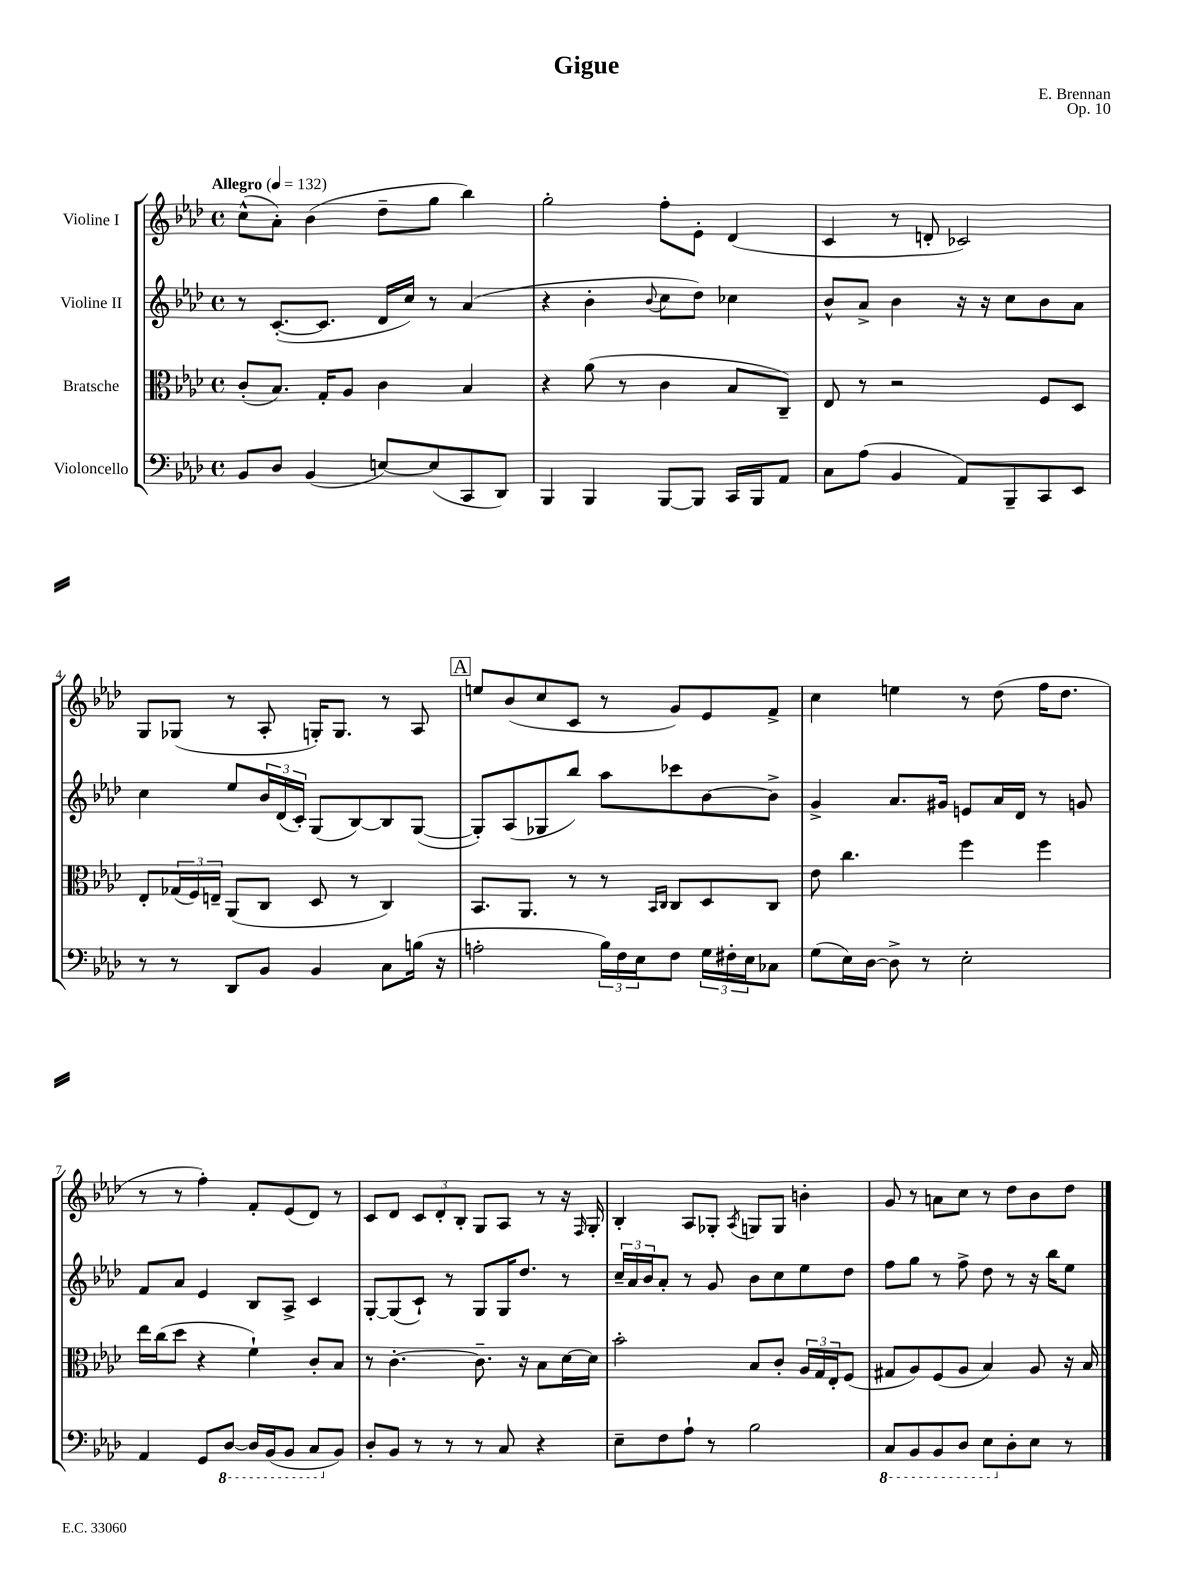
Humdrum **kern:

**kern	**kern	**kern	**kern
*staff4	*staff3	*staff2	*staff1
*clefF4	*clefC3	*clefG2	*clefG2
*k[b-e-a-d-]	*k[b-e-a-d-]	*k[b-e-a-d-]	*k[b-e-a-d-]
*M4/4	*M4/4	*M4/4	*M4/4
*met(c)	*met(c)	*met(c)	*met(c)
*MM132	*MM132	*MM132	*MM132
8BB-	(8c'	8r	(8cc^^
8D-	8.B-)	([8.c'	8a-')
(4BB-	.	.	(4b-
.	16G'	8.c]	.
.	8A-	.	.
[8E)	4c	16d-	8dd-~
.	.	16cc)	.
(8E]	.	8r	8gg
8CC	4B-	(4a-	4bb-)
8DD-)	.	.	.
=	=	=	=
4BBB-	4r	4r	2gg'
4BBB-	(8a-	4b-'	.
.	8r	.	.
.	.	8qqb-	.
[8BBB-	4c	8cc	8ff'
8BBB-]	.	8dd-)	8e-'
16CC	8B-	4cc-	(4d-
16BBB-	.	.	.
8AA-	8C~)	.	.
=	=	=	=
8C	8E-	8b-^^	4c
(8A-	8r	8a-^	.
4BB-	2r	4b-	8r
.	.	.	8d'
8AA-)	.	16r	2c-)
.	.	16r	.
8BBB-~	.	8cc	.
8CC	8F	8b-	.
8EE-	8D-	8a-	.
=	=	=	=
8r	8E-'	4cc	8G
8r	(24G-	.	(8G-
.	24F)	.	.
.	24E~	.	.
8DD-	(8AA-	8ee-	8r
8BB-	8C	24b-	8A-'
.	.	(24d-	.
.	.	24c')	.
4BB-	8D-	(8G	16G')
.	.	.	8.G
.	8r	[8B-)	.
8C	4C)	8B-]	8r
(16B	.	([8G	8A-
16r	.	.	.
=	=	=	=
2A'	8.BB-	8G'])	8ee
.	.	(8A-	(8b-
.	8.AA-	.	.
.	.	8G-	8cc
.	8r	8bb-)	8c
24B-)	8r	8aa-	8r
24F	.	.	.
24E-	.	.	.
.	16qqBB-	.	.
.	16qqC	.	.
8F	8C	8ccc-	8g)
24G	8D-	[8b-	8e-
24F#'	.	.	.
24E-	.	.	.
8C-	8C	8b-^]	8f^
=	=	=	=
(8G	8e-	4g^	4cc
16E-)	4.cc	.	.
[16D-	.	.	.
8D-^]	.	8.a-	4ee
8r	.	.	.
.	.	16g#	.
2E-'	4ff	8e	8r
.	.	16a-	(8dd-
.	.	16d-	.
.	4ff	8r	16ff
.	.	.	8.dd-
.	.	8g	.
=	=	=	=
4AA-	16ee-	8f	8r
.	(16cc	.	.
.	8dd-	8a-	8r
8GG	4r	4e-	4ff')
[8DD-	.	.	.
16DD-]	4f`)	8B-	8f'
(16BBB-	.	.	.
8BBB-	.	8A-^	(8e-
8CC	8c'	4c	8d-)
8BB-)	8B-	.	8r
=	=	=	=
8D-'	8r	[8G'	8c
8BB-	[4.c'	(8G]	8d-
8r	.	8c`)	12c
.	.	.	12d-'
8r	.	8r	.
.	.	.	12B-'
8r	8.c~]	8G	8G
8C	.	16G	8A-
.	16r	8.dd-	.
4r	8B-	.	8r
.	[16d-	8r	16r
.	.	.	16qqF
.	16d-]	.	16G'
=	=	=	=
8E-~	2b-'	24cc~	4B-'
.	.	24a-	.
.	.	24b-	.
8F	.	8a-'	.
8A-`	.	8r	8A-
8r	.	8g	8G-'
.	.	.	8qA-
2B-	8B-	8b-	8G
.	8c'	8cc	8G
.	24A-	8ee-	4b'
.	24G	.	.
.	24E-'	.	.
.	(8F	8dd-	.
=	=	=	=
8CC	8G#	8ff	8g
8BBB-	8A-)	8gg	8r
8BBB-	(8F	8r	8a
8DD-	8A-	8ff^	8cc
8EE-	4B-)	8dd-	8r
8D-'	.	8r	8dd-
8E-	8A-	16r	8b-
.	.	16bb-	.
8r	16r	8ee-	8dd-
.	16B-	.	.
==	==	==	==
*-	*-	*-	*-
